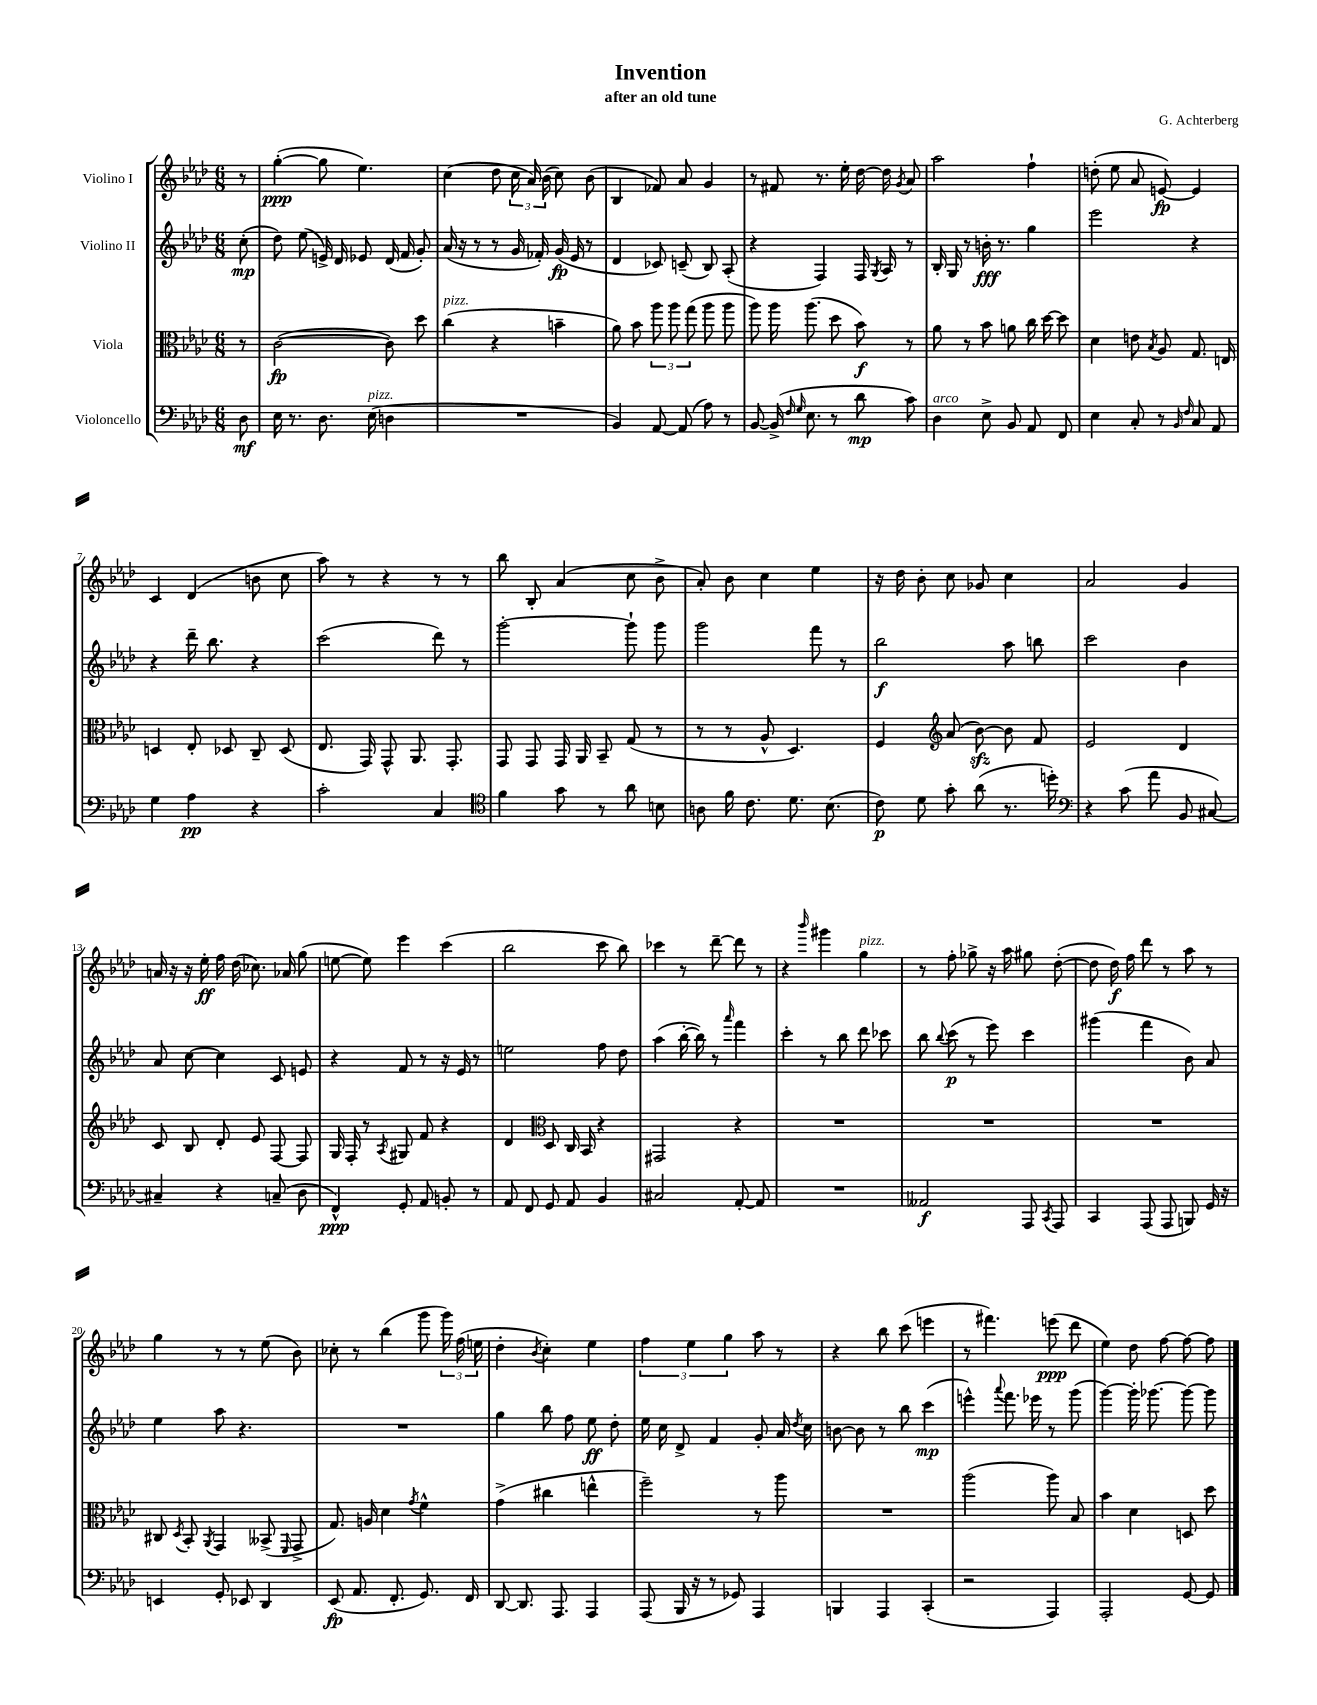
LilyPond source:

\header { title = "Invention" composer = "G. Achterberg" subtitle = "after an old tune" }
<<
\new StaffGroup <<
\new Staff = "s0" \with { instrumentName = "Violino I" } {
    \clef treble \key aes \major \numericTimeSignature \time 6/8 \partial 8
    \autoBeamOff r8 |
    g''4~-.\ppp( g''8 ees''4.) |
    c''4( des''8 \tuplet 3/2 { c''16 aes'16) bes'16( } c''8) bes'8( |
    bes4 fes'8) aes'8 g'4 |
    r8 fis'8 r8. ees''16-. des''16~ des''16 \acciaccatura { g'8 } aes'8 |
    aes''2 f''4-! |
    d''8-.( ees''8 aes'8 e'8~\fp) e'4 |
    c'4 des'4( b'8 c''8 |
    aes''8) r8 r4 r8 r8 |
    bes''8 bes8-. aes'4( c''8 bes'8-> |
    aes'8-.) bes'8 c''4 ees''4 |
    r16 des''16 bes'8-. c''8 ges'8 c''4 |
    aes'2 g'4 |
    a'16 r16 r16 ees''16-.\ff f''16 des''16( ces''8.) aes'16 g''8( |
    e''8~ e''8) ees'''4 c'''4( |
    bes''2 c'''8 bes''8) |
    ces'''4 r8 des'''8~-- des'''8 r8 |
    r4 \grace { bes'''16 } gis'''4 g''4^\markup { \italic "pizz." } |
    r8 f''8-. ges''8-> r16 aes''16 gis''8 des''8~-.( |
    des''8 des''16\f) f''16 des'''8 r8 aes''8 r8 |
    g''4 r8 r8 ees''8( bes'8) |
    ces''8-. r8 bes''4( g'''8 \tuplet 3/2 { g'''16) f''16( e''16 } |
    des''4-. \acciaccatura { bes'8 } c''4-.) ees''4 |
    \tuplet 3/2 { f''4 ees''4 g''4 } aes''8 r8 |
    r4 bes''8 c'''8( e'''4 |
    r8 fis'''4.) e'''8\ppp( des'''8 |
    ees''4) des''8 f''8~ f''8~ f''8 \bar "|." |
}
\new Staff = "s1" \with { instrumentName = "Violino II" } {
    \clef treble \key aes \major \numericTimeSignature \time 6/8 \partial 8
    \autoBeamOff c''8-.\mp( |
    des''8) ees''8( e'16->) des'16 ees'8 des'16( f'16 g'8-.) |
    aes'16( r16 r8 r8 g'16 fes'16-.) g'16\fp( ees'16 r8 |
    des'4 ces'8) c'8--( bes8) aes8-.( |
    r4 f4) f16 \acciaccatura { g8 } aes16 r8 |
    bes16-. g16 r8 b'16-.\fff r8. g''4 |
    ees'''2 r4 |
    r4 des'''16-- bes''8. r4 |
    c'''2( des'''8) r8 |
    g'''2~-. g'''8-! g'''8 |
    g'''2 f'''8 r8 |
    bes''2\f aes''8 b''8 |
    c'''2 bes'4 |
    aes'8 c''8~ c''4 c'8 e'8 |
    r4 f'8 r8 r16 ees'16 r8 |
    e''2 f''8 des''8 |
    aes''4( bes''16~-. bes''16) r8 \grace { aes'''16 } f'''4 |
    c'''4-. r8 bes''8 des'''8 ces'''8 |
    bes''8 \appoggiatura { bes''8 } c'''8\p( r8 ees'''8) c'''4 |
    gis'''4( f'''4 bes'8) aes'8 |
    ees''4 aes''8 r4. |
    R2. |
    g''4 bes''8 f''8 ees''8\ff des''8-. |
    ees''16 c''16 des'8-> f'4 g'8-. aes'16 \acciaccatura { des''8 } c''16 |
    b'8~ b'8 r8 bes''8 c'''4\mp( |
    e'''4-^) \appoggiatura { aes'''8 } f'''8. ees'''16 r8 g'''8( |
    g'''4~) g'''16-. ges'''8.~ ges'''8~ ges'''8 \bar "|." |
}
\new Staff = "s2" \with { instrumentName = "Viola" } {
    \clef alto \key aes \major \numericTimeSignature \time 6/8 \partial 8
    \autoBeamOff r8 |
    c'2~\fp( c'8) des''8 |
    c''4^\markup { \italic "pizz." }( r4 b'4-- |
    aes'8) bes'8 \tuplet 3/2 { aes''8 aes''8 g''8( } aes''8 aes''8 |
    aes''8) aes''16 aes''8.( des''8 bes'8\f) r8 |
    aes'8 r8 bes'8 a'8 c''16 des''16~ des''8 |
    des'4 e'8 \acciaccatura { bes8 } aes8 g8. e16 |
    d4 ees8-. des8 c8-- des8( |
    ees8. g,16) g,8-^ aes,8. g,8.-. |
    g,8 g,8 g,16 aes,16 bes,8-- g8( r8 |
    r8 r8 aes8-^ des4.) |
    f4 \clef treble aes'8( bes'8~\sfz) bes'8 f'8 |
    ees'2 des'4 |
    c'8 bes8 des'8-. ees'8 f8~ f8 |
    g16 f16-. r8 \acciaccatura { aes8 } gis8 f'8 r4 |
    des'4 \clef alto des8 c16 bes,16 r4 |
    gis,2 r4 |
    R2. |
    R2. |
    R2. |
    cis8 \acciaccatura { des8 } bes,8-. \acciaccatura { aes,8 } g,4 beses,8->( \grace { f,16 } g,8-> |
    g8.) a16 des'4 \acciaccatura { g'8 } f'4-^ |
    g'4->( cis''4 e''4-^ |
    f''2--) r8 aes''8 |
    R2. |
    aes''2( aes''8) bes8 |
    bes'4 des'4 d8 des''8 \bar "|." |
}
\new Staff = "s3" \with { instrumentName = "Violoncello" } {
    \clef bass \key aes \major \numericTimeSignature \time 6/8 \partial 8
    \autoBeamOff des8\mf |
    ees16 r8. des8. ees16^\markup { \italic "pizz." }( d4 |
    R2. |
    bes,4) aes,8~ aes,8( aes8) r8 |
    bes,8~ bes,16->( \grace { f16 g16 } ees8. r8 des'8\mp c'8) |
    des4^\markup { \italic "arco" } ees8-> bes,8 aes,8 f,8 |
    ees4 c8-. r8 \grace { bes,16 f16 } c8 aes,8 |
    g4 aes4\pp r4 |
    c'2-. c4 |
    \clef tenor f'4 g'8 r8 aes'8 b8 |
    a8 f'16 c'8. des'8. bes8.( |
    c'8\p) des'8 g'8-. aes'8( r8. d''16-.) |
    \clef bass r4 c'8( aes'8 bes,8 cis8~) |
    cis4-- r4 c8--( des8 |
    f,4-^\ppp) g,8-. aes,8 b,8-. r8 |
    aes,8 f,8 g,8 aes,8 bes,4 |
    cis2 aes,8~-. aes,8 |
    R2. |
    aeses,2\f aes,,8 \acciaccatura { c,8 } aes,,8 |
    c,4 aes,,8( aes,,8 b,,8) g,16 r16 |
    e,4 g,8-. ees,8 des,4 |
    ees,8\fp( aes,8. f,8.-. g,8.) f,16 |
    des,8~ des,8. aes,,8. aes,,4 |
    aes,,8( bes,,16 r16 r8 ges,8) aes,,4 |
    b,,4 aes,,4 c,4-.( |
    r2 aes,,4) |
    aes,,2-. g,8~ g,8 \bar "|." |
}
>>
>>
